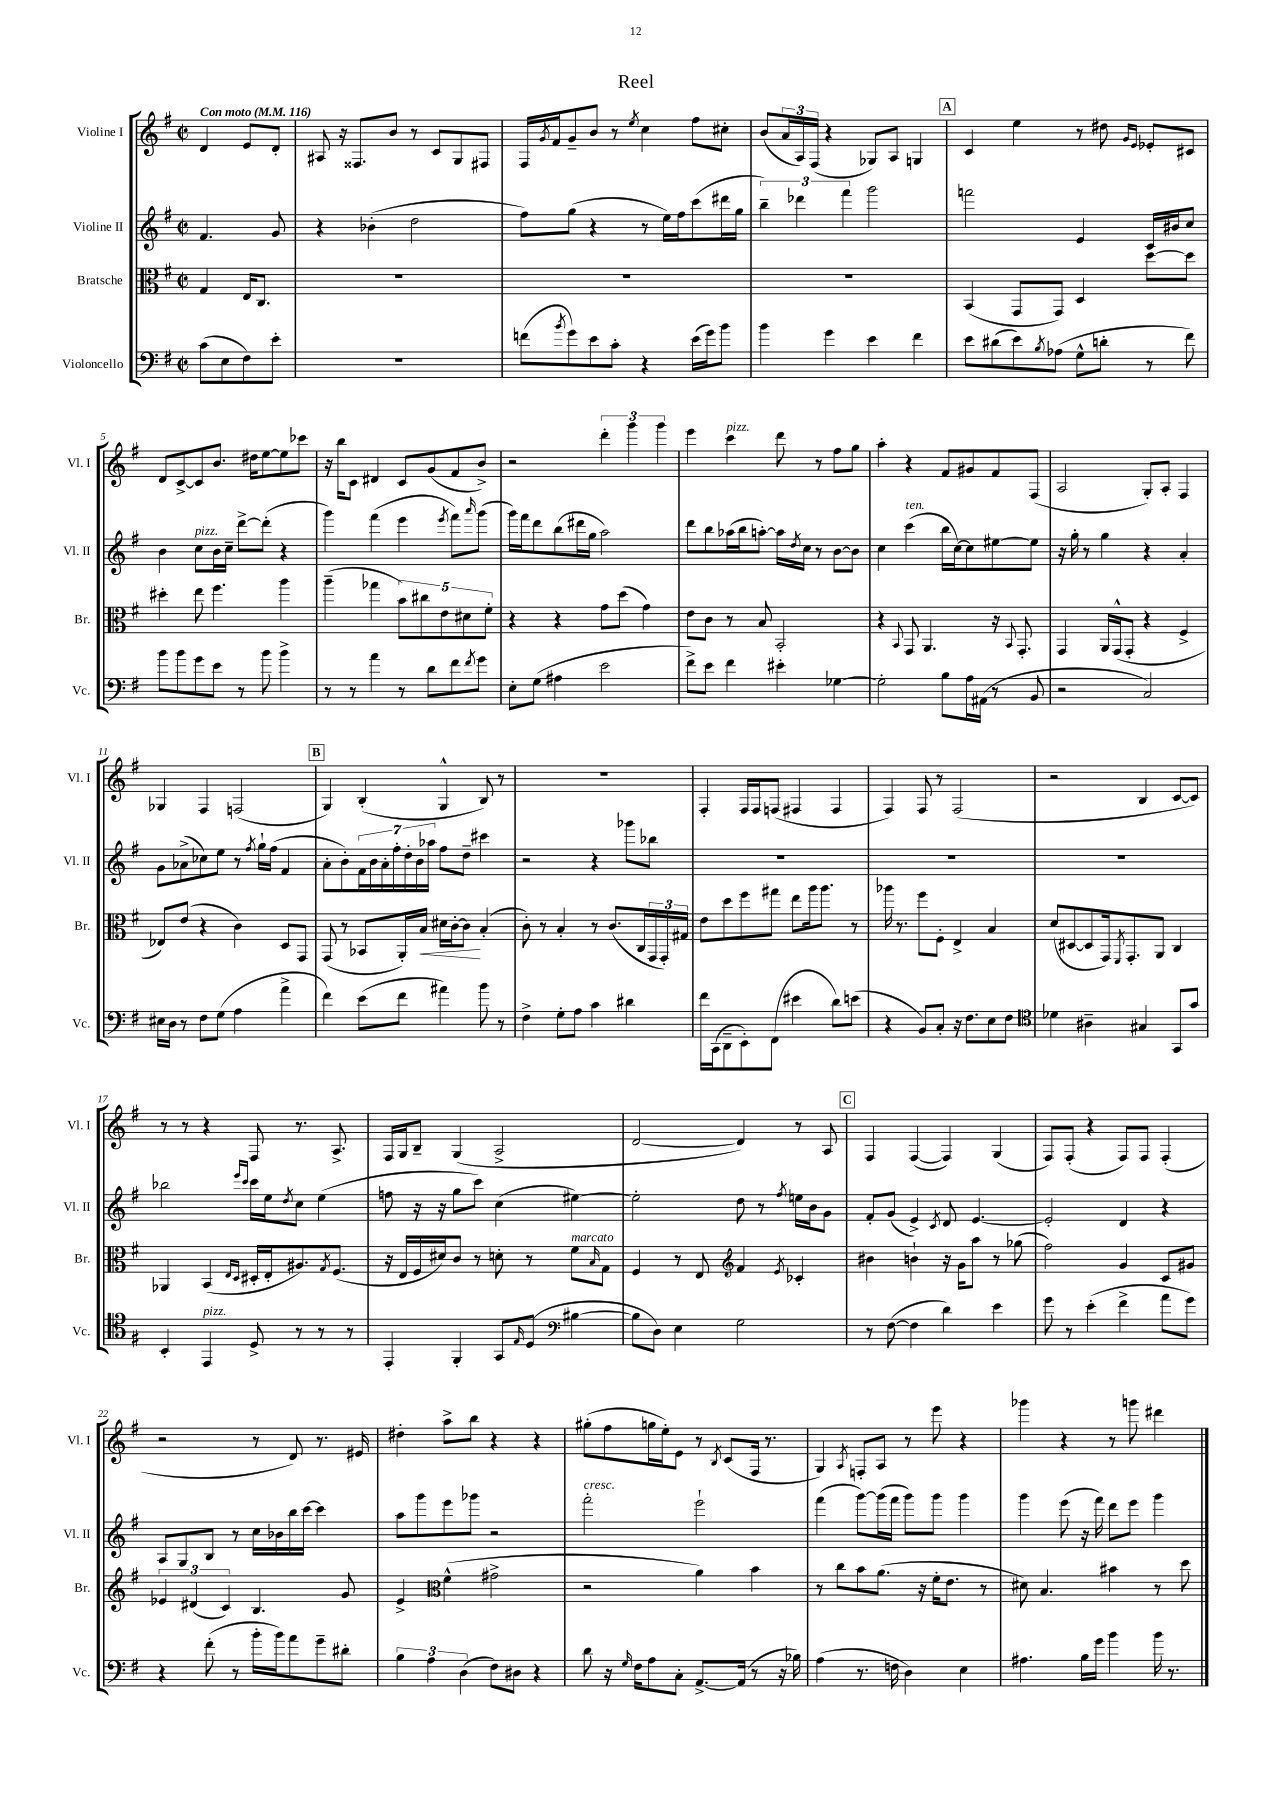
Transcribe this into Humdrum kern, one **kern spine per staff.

**kern	**kern	**kern	**kern
*staff4	*staff3	*staff2	*staff1
*clefF4	*clefC3	*clefG2	*clefG2
*k[f#]	*k[f#]	*k[f#]	*k[f#]
*M2/2	*M2/2	*M2/2	*M2/2
*met(c|)	*met(c|)	*met(c|)	*met(c|)
*MM116	*MM116	*MM116	*MM116
(8c	4G	4.f#	4d
8E	.	.	.
8F#)	16E	.	8e
.	8.C	.	.
8e'	.	8g	8d'
=	=	=	=
1r	1r	4r	8A#
.	.	.	16r
.	.	.	8.F##
.	.	(4b-'	.
.	.	.	8b
.	.	2dd	8r
.	.	.	8c
.	.	.	8G
.	.	.	8F#
=	=	=	=
(8f	1r	8ff#)	16F#
.	.	.	8qg
.	.	.	16f#
8qb	.	.	.
8g)	.	(8gg	8g~
8e	.	4r	8b
8c'	.	.	8r
.	.	.	8qee
4r	.	8r	4cc
.	.	16ee)	.
.	.	16ff#	.
(16e	.	(8ccc	8ff#
16g)	.	.	.
8b	.	16ddd#	8cc#'
.	.	16gg	.
=	=	=	=
4b	1r	6bb~)	(8b
.	.	.	24a
.	.	6ddd-	24A)
.	.	.	(24F#
4g	.	.	4r
.	.	6fff#	.
4e	.	2ggg	8G-)
.	.	.	8A
4f#	.	.	4G
=	=	=	=
8e	(4BB	2fff	4c
(8d#	.	.	.
8e)	8GG	.	4ee
8qB	.	.	.
(8A-	8GG)	.	.
8G^^	4D	4e	8r
8d'	.	.	8dd#
.	.	.	16qqg
.	.	.	16qqe
8r	[8dd	16c	8e-'
.	.	16b#	.
8f#)	8dd]	8cc	8c#
=	=	=	=
8b	4dd#'	4b	8d
8b	.	.	[8c^
8g	8ee	8cc	8c]
8e	4.ff#	16b	8.b
.	.	16cc~	.
8r	.	[8ddd^	.
.	.	.	16dd#
8b	.	(8ddd']	[8ee
4b^	4aa	4r	8ee]
.	.	.	8ccc-
=	=	=	=
8r	(4aa~	4ggg)	16r
.	.	.	16bb
8r	.	.	8c
4a	4gg-	(4fff#	4d#
8r	10b)	4eee	8c
.	10cc#	.	.
8d	.	.	(8g
.	10e	.	.
.	.	8qeee	.
8f#	.	8fff#)	8f#
.	10d#	.	.
8qf#	.	16qqaaa	.
8g	.	(8ggg	8b^)
.	10f#'	.	.
=	=	=	=
8E'	4r	16ggg)	2r
.	.	16fff#	.
(8G	.	8ddd	.
4A#	4r	(8bb	.
.	.	16ddd#	.
.	.	16gg	.
2e	8g	2aa)	6ddd'
.	(8dd	.	.
.	.	.	6ggg
.	4g)	.	.
.	.	.	6ggg
=	=	=	=
8f#^)	8e	8ddd	4eee
8e	8c	8bb	.
4f#	8r	(16aa-	4ccc
.	.	16bb	.
.	8B	[8aa')	.
4e#'	2BB'	16aa]	8ddd
.	.	8qdd	.
.	.	16cc	.
.	.	8r	8r
[4G-	.	[8b	8ff#
.	.	8b]	8gg
=	=	=	=
2G-']	4r	4cc	4aa'
.	8qqBB	.	.
.	8GG	(4ccc	4r
.	4.AA	.	.
8B	.	16bb	8f#
.	.	[16cc)	.
16A	.	8cc]	8g#
(16AA#	.	.	.
8r	16r	[8ee#	8f#
.	8qqBB	.	.
.	8.GG'	.	.
8BB	.	8ee#]	(8F#
=	=	=	=
2r	4GG	16r	2A
.	.	16gg'	.
.	.	8r	.
.	16AA	4gg	.
.	(16GG^^	.	.
.	8GG'	.	.
2C)	4r	4r	8G')
.	.	.	8A'
.	4F#^	4a'	4F#
=	=	=	=
16E#	8E-)	8g	4G-
16D	.	.	.
8r	(8e	(8a-^	.
8F#	4r	8cc-)	4F#
(8G	.	8ee	.
4A	4c)	8r	(2F
.	.	8qff#	.
.	.	16gg`	.
.	.	(16ff#	.
4a^	8D	4f#	.
.	8GG	.	.
=	=	=	=
4f#)	(8GG	8a'	4G)
.	8r	8b')	.
(8e	8BB-	28f#	(4B'
.	.	28b	.
.	.	28a'	.
.	.	28ff#'	.
8f#	16AA')	.	.
.	.	28dd'	.
.	.	28b	.
.	16B	.	.
.	.	28aa-	.
4a#)	16d#	8ff#	4G^^
.	[16c'	.	.
.	8c]	8dd~	.
8b	(4B'	4ccc#	8B)
8r	.	.	8r
=	=	=	=
4F#^	8c')	2r	1r
.	8r	.	.
8G'	4B'	.	.
8A	.	.	.
4c	8r	4r	.
.	(8.c	.	.
4d#	.	8ggg-	.
.	16C	.	.
.	24GG	8bb-	.
.	24GG')	.	.
.	24G#	.	.
=	=	=	=
16f#	8e	1r	4F#'
(16CC	.	.	.
8DD~	8dd	.	.
8EE')	8ff#	.	16F#
.	.	.	16F#
(8FF#	8gg#	.	(8F
4e#	8ee	.	4F#
.	16aa	.	.
.	8.aa	.	.
8d)	.	.	4F#
(8e	8r	.	.
=	=	=	=
4r	16aa-	1r	4F#)
.	8.r	.	.
8BB)	8ff#	.	8F#
8C'	8F#'	.	8r
16r	4E^	.	(2F#
8.F#	.	.	.
8E	4B	.	.
8F#	.	.	.
=	=	=	=
*clefC4	*	*	*
4d-	(8d	1r	2r
.	[8D#	.	.
4A#~	8D#]	.	.
.	16GG)	.	.
.	8qFF#	.	.
.	8.GG'	.	.
4G#	.	.	4B
.	8AA	.	.
8GG	4C	.	[8c
8g	.	.	8c])
=	=	=	=
4BB'	4AA-	2bb-	8r
.	.	.	8r
4EE	(4BB	.	4r
.	16qqE	16qqeee	.
.	16qqD	16qqccc	.
8D^	16D#'	16ccc	8F#
.	16E'	16ee	.
.	.	8qdd	.
8r	8.A#)	8cc	8.r
8r	.	(4ee	.
.	8qG	.	.
.	(8.F#	.	8.A^
8r	.	.	.
=	=	=	=
4EE'	16r	8ff	16F#
.	16E	.	16G
.	16F#	16r	8B~
.	16d#)	16r	.
4FF#'	8c	8gg	(4G
.	8r	8ccc)	.
8GG	8d'	(4cc	2A^
16qqE	.	.	.
(8D	8r	.	.
*clefF4	*	*	*
[4B#	8f#	[4ee#)	.
.	16qqB	.	.
.	8G	.	.
=	=	=	=
8B#]	4F#	2ee#']	[2d
8D)	.	.	.
4E	8r	.	.
.	8E	.	.
*	*clefG2	*	*
2G	4f#	8dd	4d])
.	.	8r	.
.	8qe	8qff#	.
.	4c-'	16ee	8r
.	.	16b	.
.	.	8g	8A
=	=	=	=
8r	4b#	8f#'	4F#
([8F#	.	(8g	.
4F#]	4b`	4e^)	([4F#
.	.	8qc	.
4d)	16r	8d	4F#])
.	16g	.	.
.	8aa	[4.e	.
4e	8r	.	(4G
.	(8gg-	.	.
=	=	=	=
8g	2ff#)	2e']	8F#)
8r	.	.	(8F#'
(4e'	.	.	4r
4f#^	4g	4d	8F#)
.	.	.	8F#
8a	8c	4r	(4F#'
8g)	8g#	.	.
=	=	=	=
4r	6e-	8A	2r
.	.	8G	.
.	(6d#	.	.
(8f#'	.	8B	.
.	6c)	.	.
8r	.	8r	.
16b'	4.B	16cc	8r
16b)	.	16b-	.
8a	.	16bb	8d)
.	.	[16ccc	.
8g~	.	4ccc]	8.r
8d#'	8g	.	.
.	.	.	16e#
=	=	=	=
6B	4e^	8aa	4dd#'
.	.	8ggg	.
6A	.	.	.
*	*clefC3	*	*
.	(4f#^^	8eee	8aa^
(6D	.	.	.
.	.	8ggg-	8bb
8F#)	2g#^	2r	4r
8D#	.	.	.
4r	.	.	4r
=	=	=	=
8d	2r	2fff#'	(8gg#'
16r	.	.	8ff#
16qqG	.	.	.
16F#	.	.	.
8A	.	.	16gg
.	.	.	16ee')
8C'	.	.	8e
[8.AA^	4a)	2eee`	8r
.	.	.	8qB
.	.	.	(8c
(16AA]	.	.	.
8r	4b	.	16F#
.	.	.	8.r
16r	.	.	.
16B-)	.	.	.
=	=	=	=
(4A	8r	(4fff#	4G)
.	8cc	.	.
.	.	.	8qA
8.r	8b	[8ggg)	8F'
.	(8.a	(16ggg]	8A
16F	.	16fff#	.
4D)	.	8ggg)	8r
.	16r	.	.
.	16f#'	8ggg	8eee
.	8.e	.	.
4E	.	4ggg	4r
.	8r	.	.
=	=	=	=
4.A#	8d#)	4ggg	4ggg-
.	4.B	.	.
.	.	(8eee	4r
16B	.	16r	.
16g	.	16fff#)	.
4b	4b#	8ddd	8r
.	.	8eee	8ggg
16b	8r	4ggg	4ddd#
8.r	.	.	.
.	8dd	.	.
==	==	==	==
*-	*-	*-	*-
